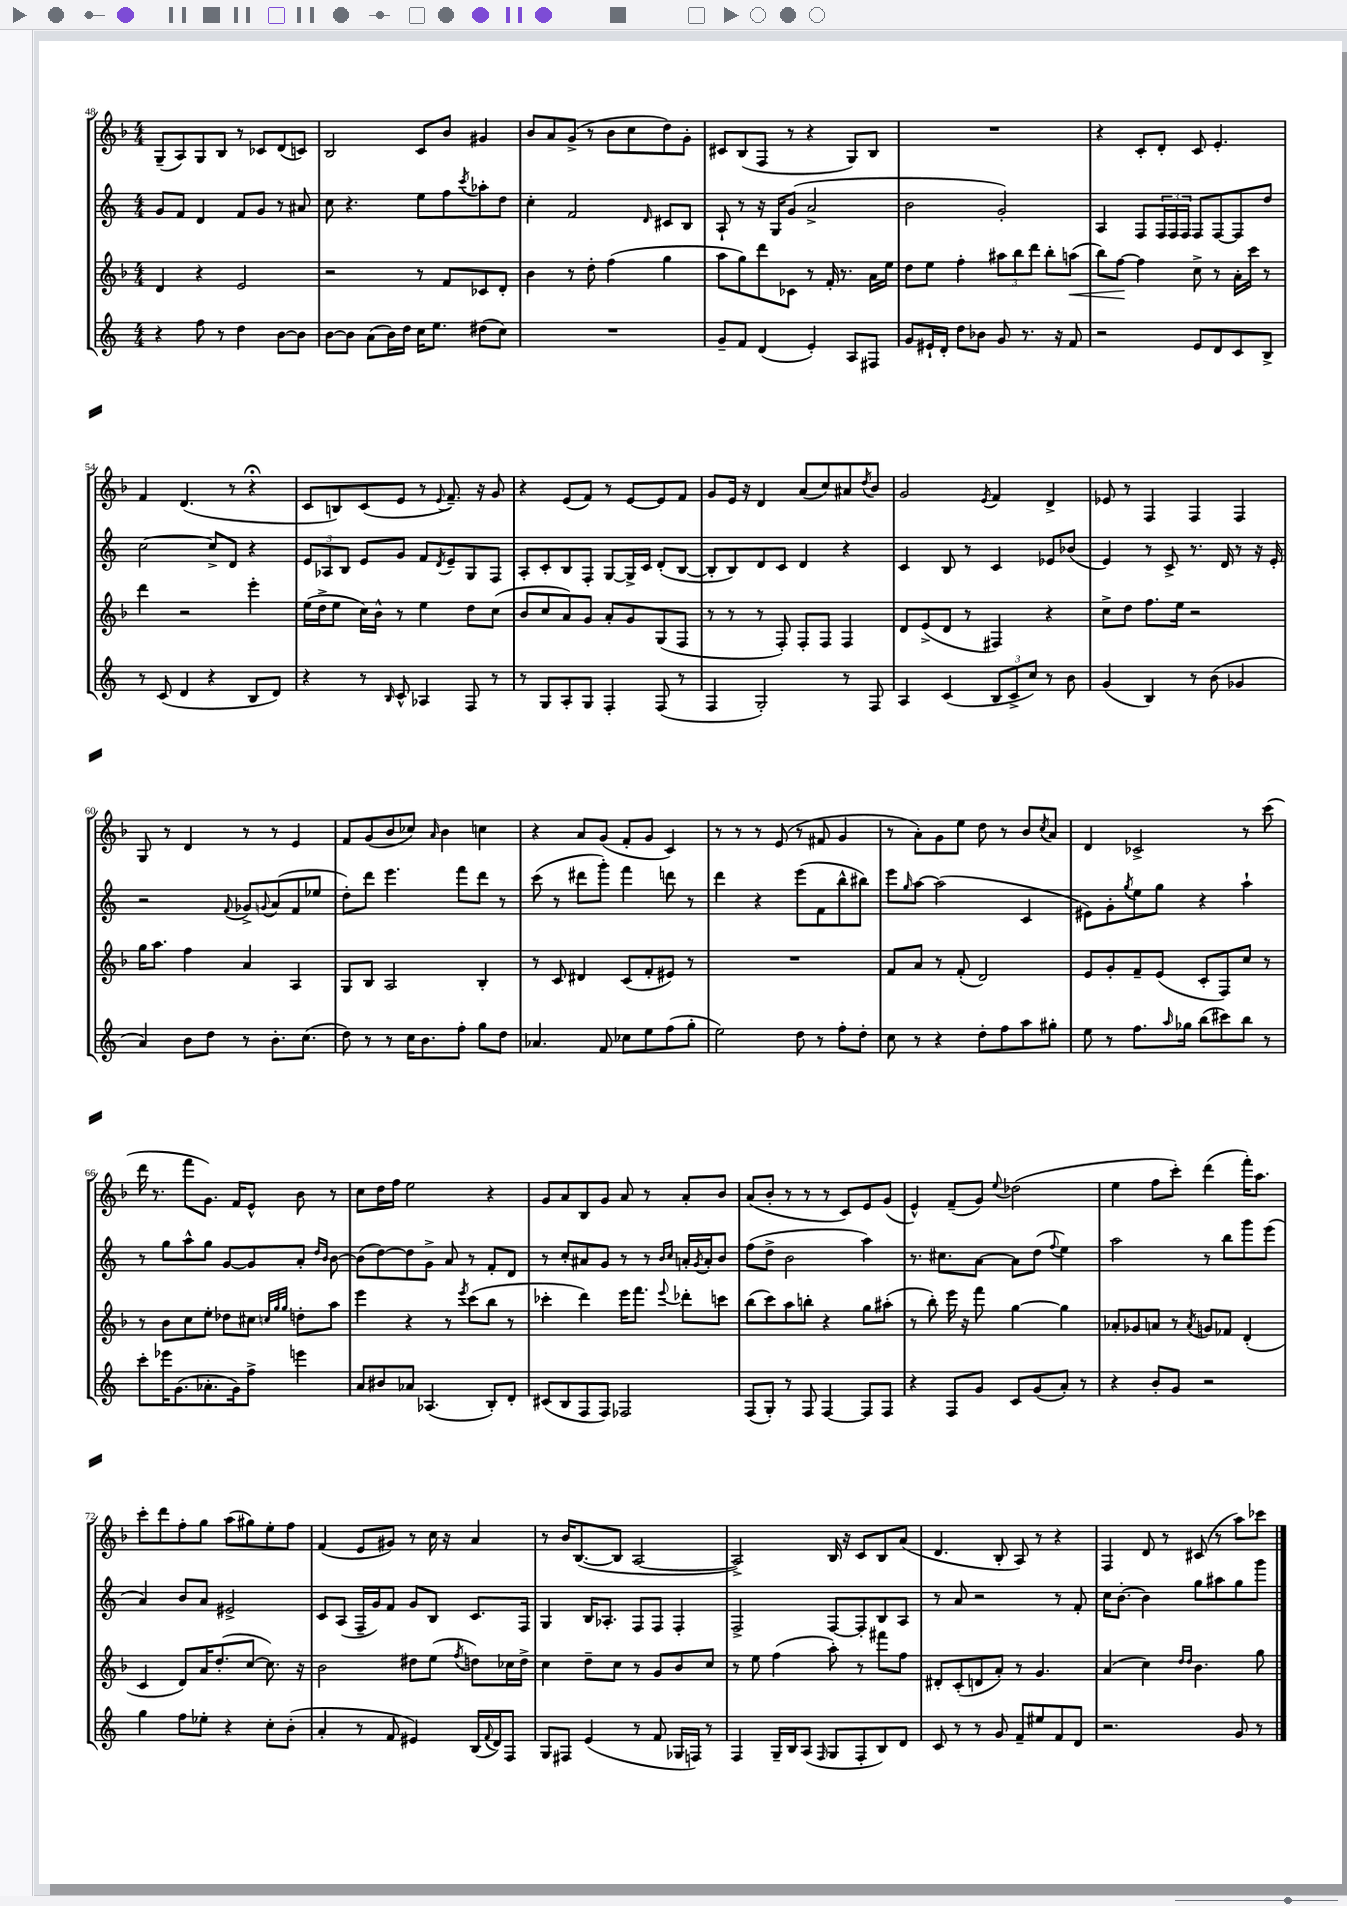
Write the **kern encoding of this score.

**kern	**kern	**dynam	**kern	**kern
*part4	*part3	*part3	*part2	*part1
*staff4	*staff3	*staff3	*staff2	*staff1
*clefG2	*clefG2	*	*clefG2	*clefG2
*k[]	*k[b-]	*	*k[]	*k[b-]
*M4/4	*M4/4	*	*M4/4	*M4/4
=48	=48	=48	=48	=48
4r	4d/	.	8g/L	(8G~/L
.	.	.	8f/J	8A/)
8ff\	4r	.	4d/	8G/
8r	.	.	.	8B-/J
4dd\	2e/	.	8f/L	8r
.	.	.	8g/J	8c-X/L
[8b\L	.	.	8r	(8d/
8b\J]	.	.	8a#X/	8cn/J)
=49	=49	=49	=49	=49
[8b\L	2r	.	8cc\	2B-/
8b\J]	.	.	4.r	.
(8a\L	.	.	.	.
16b\L)	.	.	.	.
16dd\JJ	.	.	.	.
16cc\KL	8r	.	8ee\L	8c/L
8.ee\J	.	.	.	.
.	8f/L	.	8ff\	8b-/J
.	.	.	8qccc/	.
(8dd#X\L	8c-X/	.	8aa-X'\	4g#X/
8cc\J)	8d'/J	.	8dd\J	.
=50	=50	=50	=50	=50
1r	4b-\	.	4cc'\	8b-/L
.	.	.	.	8a/
.	8r	.	2f/	(8g^/J
.	8dd'\	.	.	8r
.	(4ff\	.	.	8b-\L
.	.	.	.	8cc\
.	.	.	16qqd/	.
.	4gg\	.	8c#X/L	8dd\)
.	.	.	8B/J	8g'\J
=51	=51	=51	=51	=51
8g~/L	8aa\L	.	8A`/	8c#X/L
8f/J	8gg\)	.	8r	(8B-/
(4d/	8ddd\	.	16r	8F/J
.	.	.	16G/KL	.
.	8c-X\J	.	(8g/J	8r
4e'/)	8r	.	2a^/	4r
.	16f'/	.	.	.
.	8.r	.	.	.
8A/L	.	.	.	8G/L)
8F#X/J	16a\LL	.	.	8B-/J
.	16ee\JJ	.	.	.
=52	=52	=52	=52	=52
8g/L	8dd\L	.	2b\	1r
16e#X`/L	8ee\J	.	.	.
16d'/JJ	.	.	.	.
8dd\L	4ff'\	.	.	.
8b-X\J	.	.	.	.
8g/	12aa#X\L	.	2g'/)	.
.	12bb-\	.	.	.
8.r	.	.	.	.
.	12ddd\J	.	.	.
.	8bb-'\L	.	.	.
16r	.	.	.	.
!	!	!LO:HP:b	!	!
8f/	(8aan\J	<	.	.
=53	=53	=53	=53	=53
2r	8bb-\L)	.	4A/	4r
.	[8ff\J	.	.	.
.	4ff\]	[	8F/L	8c'/L
.	.	.	24F/L	8d'/J
.	.	.	24F/	.
.	.	.	24F/JJ	.
8e/L	8cc^\	.	8F/L	8c/
8d/	8r	.	[8F/	4.e'/
8c/	16a'\LL	.	8F/]	.
.	16ccc\JJ	.	.	.
8B^/J	8r	.	8dd/J	.
!!LO:LB:g=z
=54	=54	=54	=54	=54
8r	4ddd\	.	[2cc\	4f/
(8c/	.	.	.	.
4d/	2r	.	.	(4.d/
4r	.	.	8cc^/L]	.
.	.	.	8d/J	8r
8B/L	4eee'\	.	4r	4r;<
8d/J)	.	.	.	.
=55	=55	=55	=55	=55
4r	(16ee\LL	.	12e/L	8c/L
.	16dd^\J	.	.	.
.	.	.	12A-X/	.
.	8ee\J	.	.	8Bn/)
.	.	.	12B/J	.
8r	16cc\LL)	.	8e/L	(8c/
.	16b-^^\JJ	.	.	.
16qqB/	.	.	.	.
8c^^/	8r	.	8g/J	8e/J
4A-X/	4ee\	.	8f/L	8r
.	.	.	8qd/	8qqe/
.	.	.	8e~/	8.f~/)
8F/	8dd\L	.	8G/	.
.	.	.	.	16r
8r	(8cc\J	.	8F/J	8g/
=56	=56	=56	=56	=56
8r	8b-/L	.	8A'/L	4r
8G/L	8cc/	.	8c'/	.
8A'/	8a/)	.	8B/	(8e/L
8G/J	8g/J	.	8F'/J	8f/J)
4F'/	8a'/L	.	[8G/L	8r
.	8g/	.	16G^/L]	[8e/L
.	.	.	16c/JJ	.
(8F/	(8G/	.	(8d'/L	8e/]
8r	8F/J	.	[8B/J	8f/J
=57	=57	=57	=57	=57
4F/	8r	.	8B'/L]	8g/L
.	8r	.	8B/)	16e/Jk
.	.	.	.	16r
2G'/)	8r	.	8d/	4d/
.	8F'/)	.	8c/J	.
.	8F'/L	.	4d/	(8a/L
.	8F/J	.	.	8cc/)
8r	4F/	.	4r	8a#X/
.	.	.	.	8qdd/
8F/	.	.	.	8b-/J
=58	=58	=58	=58	=58
4A/	8d/L	.	4c/	2g/
.	(8e^/	.	.	.
(4c/	8d/J	.	8B/	.
.	8r	.	8r	.
.	.	.	.	8qe/
12B/L	4F#X/)	.	4c/	4f/
12c^/	.	.	.	.
12cc/J)	.	.	.	.
8r	4r	.	8e-X/L	4d^/
8b\	.	.	(8b-X/J	.
=59	=59	=59	=59	=59
(4g/	8cc^\L	.	4e/)	8e-X/
.	8dd\J	.	.	8r
4B/)	8.ff\L	.	8r	4F/
.	.	.	8c^/	.
.	16ee\Jk	.	.	.
8r	2r	.	8.r	4F/
(8b\	.	.	.	.
.	.	.	16d/	.
4g-X/	.	.	8r	4F/
.	.	.	16r	.
.	.	.	16e'/	.
!!LO:LB:g=z
=60	=60	=60	=60	=60
4a/)	16gg\KL	.	2r	8G/
.	8.aa\J	.	.	.
.	.	.	.	8r
8b\L	4ff\	.	.	4d/
8dd\J	.	.	.	.
.	.	.	8qqf/	.
8r	4a/	.	8g-X^/L	8r
.	.	.	8qqgn/	.
8.b'\L	.	.	(8a/	8r
.	4A/	.	8f/	4e/
(8.cc\J	.	.	.	.
.	.	.	8ee-X/J	.
=61	=61	=61	=61	=61
8dd\)	8G/L	.	8dd'\L)	8f/L
8r	8B-/J	.	8ddd\J	(8g/
8r	2A/	.	4.eee\	8b-/
16cc\KL	.	.	.	8cc-X/J)
8.b\	.	.	.	.
.	.	.	.	16qqa/
.	.	.	.	4b-\
8ff'\J	.	.	8fff\L	.
8gg\L	4B-'/	.	8ddd\J	4ccn\
8dd\J	.	.	8r	.
=62	=62	=62	=62	=62
4.a-X/	8r	.	(8ccc\	4r
.	8c/	.	8r	.
.	4d#X/	.	8ddd#X\L	8a/L
8f/	.	.	8ggg'\J)	(8g/J
8cc-X\L	(8c/L	.	4fff\	8f'/L
8ee\	8f'/	.	.	8g/J
(8ff\	8e#X/J)	.	8dddn\	4c/)
8gg'\J	8r	.	8r	.
=63	=63	=63	=63	=63
2ee\)	1r	.	4ddd\	8r
.	.	.	.	8r
.	.	.	4r	8r
.	.	.	.	(8e/
8dd\	.	.	(8eee\L	8r
8r	.	.	8f\	8f#X/
8ff'\L	.	.	8bb^^\	4g/
8dd'\J	.	.	8bb#X\J)	.
=64	=64	=64	=64	=64
8cc\	8f/L	.	8eee\L	8r
.	.	.	16qqgg/	.
8r	8a/J	.	[8aa\J	8a'\L)
4r	8r	.	(2aa\]	8g\
.	(8f'/	.	.	8ee\J
8dd'\L	2d/)	.	.	8dd\
8ff\	.	.	.	8r
8aa\	.	.	4c/	8b-/L
.	.	.	.	8qcc/
8gg#X'\J	.	.	.	8a/J
=65	=65	=65	=65	=65
8ee\	8e/L	.	8e#X\L)	4d/
8r	8g'/	.	8g'\	.
.	.	.	8qgg/	.
8.ff\L	8f~/	.	8ee\	2c-X^/
.	(8e/J	.	8gg\J	.
16qqaa/	.	.	.	.
16gg-X\Jk	.	.	.	.
(8bb\L	8c'/L	.	4r	.
8ccc#X\)	8F/)	.	.	.
8bb\J	8cc/J	.	4aa`\	8r
8r	8r	.	.	(8ccc\
!!LO:LB:g=z
=66	=66	=66	=66	=66
8ccc'\L	8r	.	8r	16ddd\
.	.	.	.	8.r
16eee-X\K	8b-\L	.	8gg\L	.
(8.g\	.	.	.	.
.	8cc\	.	8aa^^\	8fff\L
8.a-X'\	8ee'\J	.	8gg\J	8.g\J)
.	8dd-X\L	.	[8g/L	.
16g\k)	.	.	.	16f/KL
8ff^\J	8cc#X\J	.	8g/]	8e^^/J
.	32qqccn/LLL	.	.	.
.	32qqgg/	.	.	.
.	32qqgg/JJJ	.	.	.
4eeen\	8ddn'\L	.	8a'/J	8b-\
.	.	.	16qqdd/LL	.
.	.	.	16qqb/JJ	.
.	8aa\J	.	[8b\	8r
=67	=67	=67	=67	=67
8a/L	4eee\	.	(8b\L]	8cc\L
8b#X/	.	.	[8dd\)	16dd\L
.	.	.	.	16ff\JJ
8a-X/J	4r	.	8dd\]	2ee\
(4.A-X/	.	.	8g^\J	.
.	8r	.	8a/	.
.	8qeee/	.	.	.
.	(8ccc\L	.	8r	.
8B'/L)	8bb-\J	.	8f'/L	4r
8d'/J	8r	.	8d/J	.
=68	=68	=68	=68	=68
(8c#X/L	4ccc-X'\	.	8r	8g/L
8B/	.	.	8cc'/L	8a/
8F/	4ddd\)	.	8a#X/	8B-/
8F/J)	.	.	8g/J	8g/J
2F-X/	16eee\KL	.	8r	8a/
.	8.fff\J	.	.	.
.	.	.	8r	8r
.	.	.	16qqb/LL	.
.	8qqeee/	.	16qqcc/JJ	.
.	8ddd-X'\L	.	16an'/LL	8a'/L
.	.	.	8qg/	.
.	.	.	16a'/J	.
.	8cccn\J	.	8b/J	8b-/J
=69	=69	=69	=69	=69
(8F/L	(8bb-\L	.	(8ff\L	(8a/L
8G'/J)	8ccc\)	.	8dd^\J	8b-'/J
8r	8aa\	.	2b\	8r
8F/	8bbn'\J	.	.	8r
[4F/	4r	.	.	8r
.	.	.	.	8c/L)
8F/L]	8gg\L	.	4aa\)	8e/
8F/J	(8aa#X'\J	.	.	(8g/J
=70	=70	=70	=70	=70
4r	8r	.	8.r	4e^^/)
.	8bb-'\)	.	.	.
.	.	.	8.cc#X\L	.
8F/L	16eee\	.	.	(8f~/L
.	16r	.	.	.
8g/J	8fff\	.	[8a\J	8g/J)
.	.	.	.	8qqee/
8c/L	[4gg\	.	8a\L]	(2dd-X\
(8g/	.	.	(8dd\J	.
.	.	.	8qqff/	.
8a'/J)	4gg\]	.	4ee\)	.
8r	.	.	.	.
=71	=71	=71	=71	=71
4r	8a-X'/L	.	2aa\	4ee\
.	8g-X/	.	.	.
8b'/L	8an/J	.	.	8ff\L
8g/J	8r	.	.	8ccc'\J)
.	8qa/	.	.	.
2r	8gn/L	.	8r	(4ddd\
.	8f-X/J	.	8bb\L	.
.	(4d'/	.	8ggg\	16fff'\KL)
.	.	.	.	8.aa\J
.	.	.	(8eee\J	.
!!LO:LB:g=z
=72	=72	=72	=72	=72
4gg\	4c/	.	4a/)	8ccc'\L
.	.	.	.	8ddd\
8ff\L	8d/L)	.	8b/L	8ff'\
8ee-X'\J	16a/K	.	8a/J	8gg\J
.	(8.dd'/	.	.	.
4r	.	.	2e#X^/	(8aa\L
.	[8cc/J	.	.	8gg#X\)
8cc'\L	8.cc\])	.	.	8ee'\
(8b'\J	.	.	.	8ff\J
.	16r	.	.	.
=73	=73	=73	=73	=73
4a'/	2b-\	.	8c/L	(4f/
.	.	.	(8A/J	.
8r	.	.	16F~/LL	8e/L
.	.	.	16g/J)	.
8f/	.	.	8f/J	8g#X/J)
4e#X/)	8dd#X\L	.	8g/L	8r
.	(8ee\J	.	8B/J	16cc\
.	.	.	.	16r
.	8qff/	.	.	.
(16B/LL	8ddn\L)	.	8.c/L	4a/
8qqf/	.	.	.	.
16d/J)	.	.	.	.
8F/J	16cc-X\L	.	.	.
.	16dd^\JJ	.	16F/Jk	.
=74	=74	=74	=74	=74
8G/L	4cc\	.	4G/	8r
8F#X/J	.	.	.	16b-/KL
.	.	.	.	([8.B-/
(4e/	8dd~\L	.	16B/KL	.
.	.	.	8.A-X'/J	.
.	8cc\J	.	.	8B-/J]
8r	8r	.	8F/L	[2A/
8f/	8g/L	.	8F/J	.
16G-X/LL	8b-/	.	4F'/	.
16Fn/JJ)	.	.	.	.
8r	8cc/J	.	.	.
=75	=75	=75	=75	=75
4F/	8r	.	2F^/	2A^/])
.	8ee\	.	.	.
16G~/LL	(4ff\	.	.	.
16B/J	.	.	.	.
(8A/J	.	.	.	.
16qqF/	.	.	.	.
8G/L	8aa'\)	.	[8F/L	16B-/
.	.	.	.	16r
8F'/	8r	.	8F'/]	8c/L
8B/)	8fff#X\L	.	8B/	8B-/
8d/J	8ff\J	.	8A/J	(8a/J
=76	=76	=76	=76	=76
8c/	8d#X'/L	.	8r	4.d/
8r	(8c'/	.	8a/	.
8r	8dn/	.	2r	.
8g/	8a'/J)	.	.	8B-'/
8f~/L	8r	.	.	8A/)
8ee#X/	4.g/	.	.	8r
8f/	.	.	8r	4r
8d/J	.	.	8f'/	.
=77	=77	=77	=77	=77
2.r	(4a/	.	16cc\KL	4F/
.	.	.	[8.b'\J	.
.	4cc\)	.	4b\]	8d/
.	.	.	.	8r
.	16qqdd/LL	.	.	.
.	16qqdd/JJ	.	.	.
.	4.b-\	.	8gg\L	(8c#X/
.	.	.	8aa#X\	8r
8g/	.	.	8gg\	8aa\L)
8r	8gg\	.	8ggg\J	8ccc-X\J
==	==	==	==	==
*-	*-	*-	*-	*-
